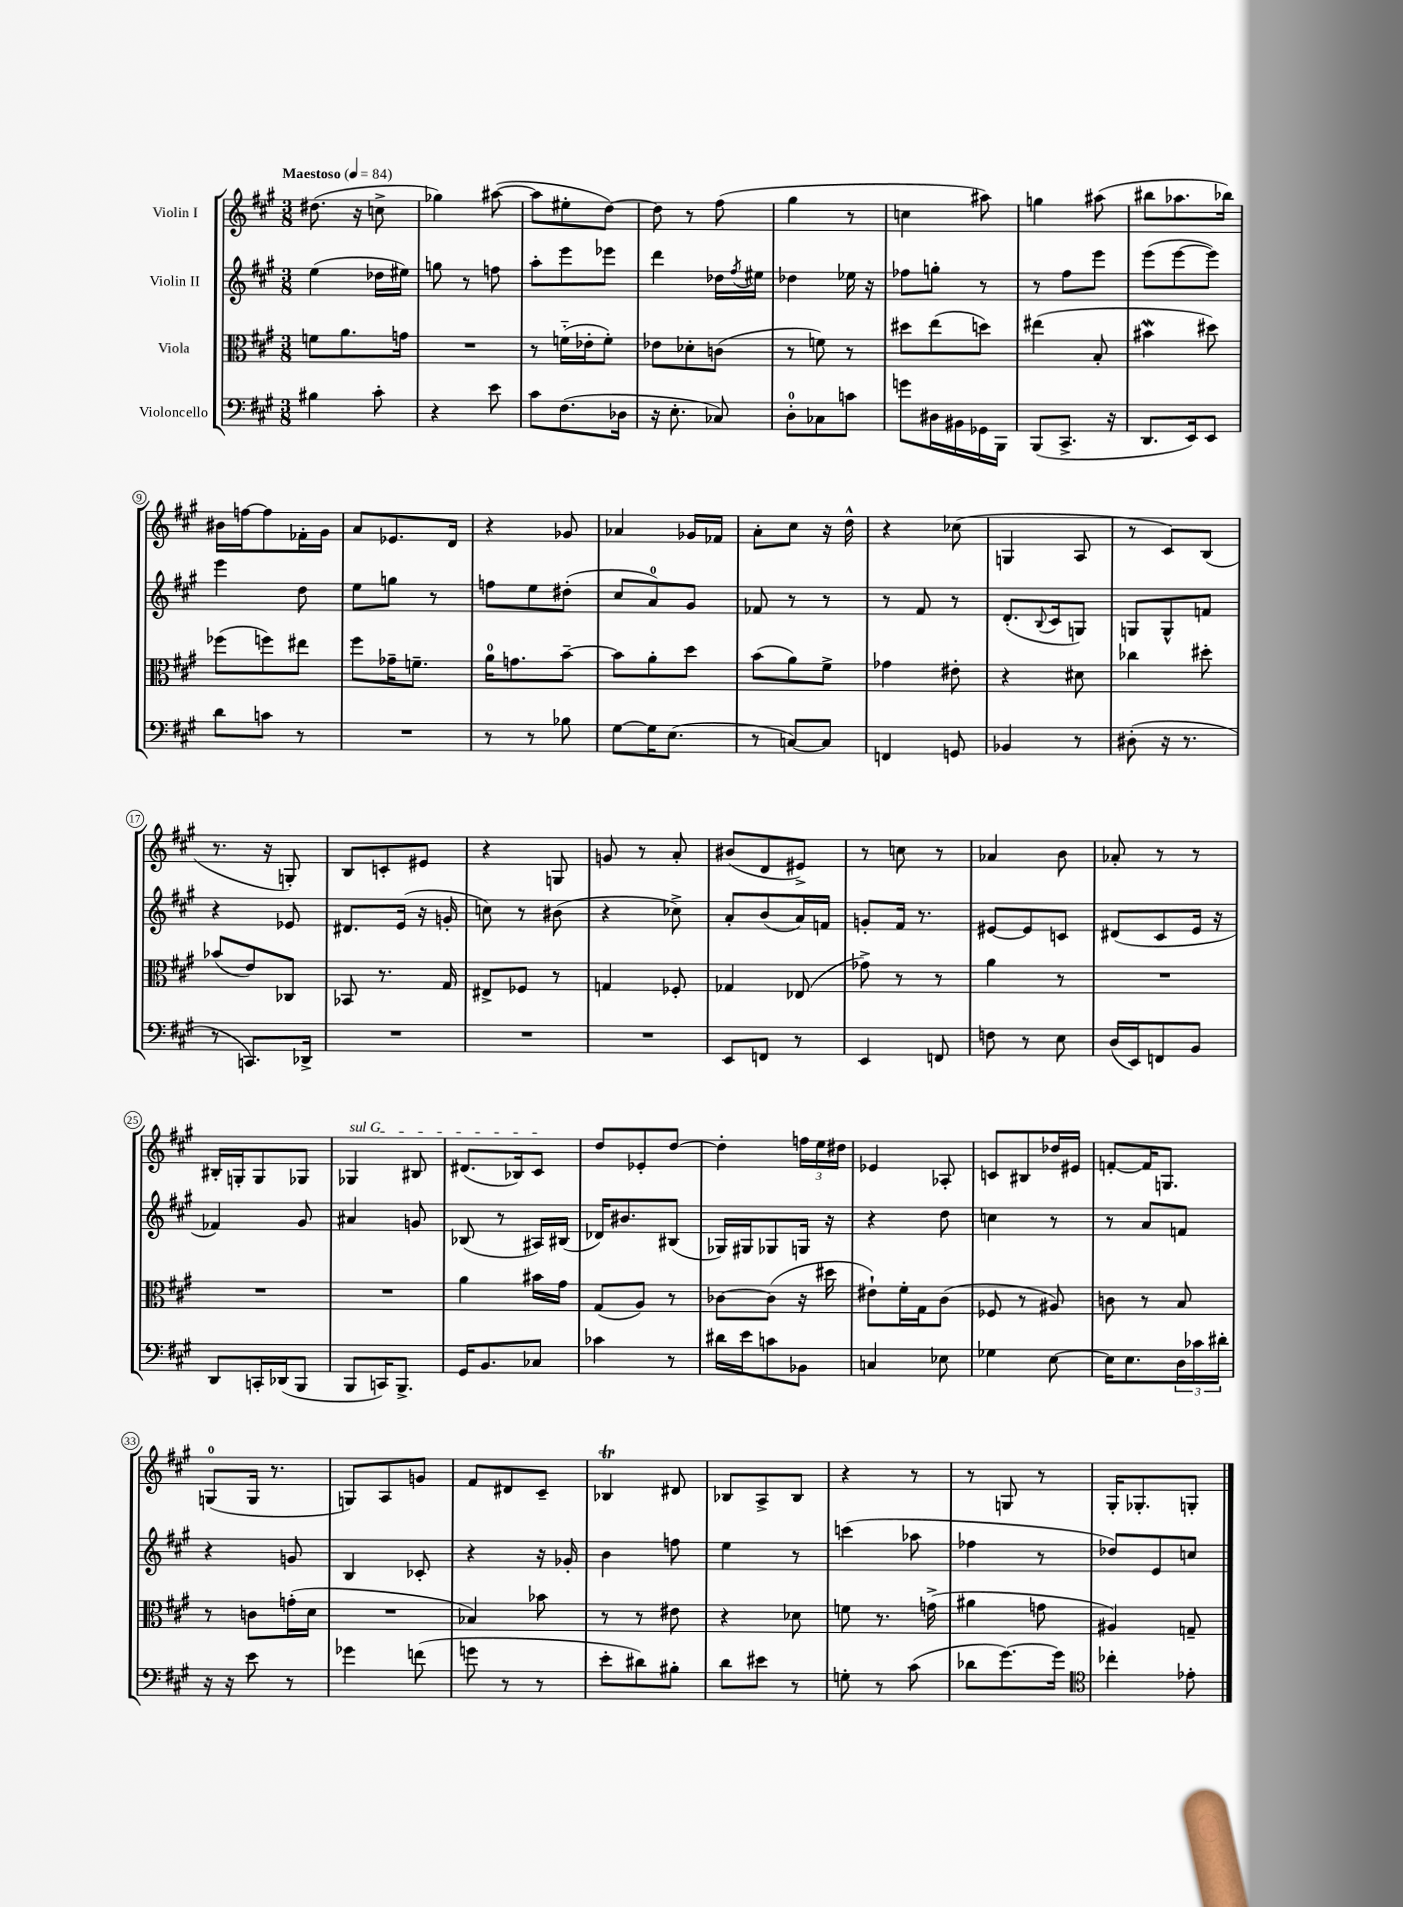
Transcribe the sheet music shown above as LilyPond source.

<<
\new StaffGroup <<
\new Staff = "s0" \with { instrumentName = "Violin I" } {
    \clef treble \key a \major \numericTimeSignature \time 3/8 \tempo "Maestoso" 4 = 84
    dis''8.( r16 c''8-> |
    ges''4) ais''8~( |
    ais''8 eis''8-. d''8~) |
    d''8 r8 fis''8( |
    gis''4 r8 |
    c''4 ais''8) |
    g''4 ais''8( |
    bis''8 aes''8. bes''16) |
    bis'16 f''16~ f''8 fes'16-. gis'16 |
    a'8 ees'8. d'16 |
    r4 ges'8 |
    aes'4 ges'16 fes'16 |
    a'8-. cis''8 r16 d''16-^ |
    r4 ces''8( |
    g4 a8 |
    r8 cis'8) b8( |
    r8. r16 g8-.) |
    b8 c'8-. eis'8 |
    r4 g8 |
    g'8 r8 a'8-. |
    bis'8( d'8 eis'8->) |
    r8 c''8 r8 |
    aes'4 b'8 |
    aes'8-. r8 r8 |
    bis16-. g16-. g8 ges8 |
    \once \override TextSpanner.bound-details.left.text = \markup { \italic "sul G" } ges4\startTextSpan bis8 |
    dis'8.( bes16) cis'8\stopTextSpan |
    d''8 ees'8-. d''8~ |
    d''4-. \tuplet 3/2 { f''16 e''16 dis''16 } |
    ees'4 aes8-. |
    c'8 bis8 des''16 eis'16 |
    f'8~-. f'16 g8. |
    g8-0( g16 r8. |
    g8) a8 g'8 |
    fis'8 dis'8 cis'8-- |
    bes4\trill dis'8 |
    bes8 a8-> bes8 |
    r4 r8 |
    r8 g8 r8 |
    gis16-. ges8.-. g8-. \bar "|." |
}
\new Staff = "s1" \with { instrumentName = "Violin II" } {
    \clef treble \key a \major \numericTimeSignature \time 3/8
    e''4( des''16 eis''16) |
    g''8 r8 f''8 |
    a''8-. e'''8 ees'''8 |
    d'''4 des''16 \acciaccatura { fis''8 } eis''16 |
    des''4 ees''16 r16 |
    fes''8 g''8-. r8 |
    r8 fis''8 e'''8 |
    e'''8( e'''8~ e'''8) |
    e'''4 d''8 |
    e''8 g''8 r8 |
    f''8 e''8 dis''8-.( |
    cis''8 a'8-0) gis'8 |
    fes'8 r8 r8 |
    r8 fis'8 r8 |
    d'8.-.( \appoggiatura { b8 } cis'16 g8) |
    g8 g8-^ f'8 |
    r4 ees'8 |
    dis'8. e'16( r16 g'16-. |
    c''8) r8 bis'8( |
    r4 ces''8->) |
    a'8-. b'8( a'16) f'16 |
    g'8-. fis'16 r8. |
    eis'8~ eis'8 c'8 |
    dis'8( cis'8 e'16 r16 |
    fes'4) gis'8 |
    ais'4 g'8 |
    bes8( r8 ais16) bis16( |
    des'16) bis'8. bis8( |
    ges16) gis16 ges8 g16 r16 |
    r4 d''8 |
    c''4 r8 |
    r8 a'8 f'8 |
    r4 g'8 |
    b4 ces'8-. |
    r4 r16 ges'16-. |
    b'4 f''8 |
    e''4 r8 |
    c'''4( aes''8 |
    fes''4 r8 |
    des''8) e'8 c''8 \bar "|." |
}
\new Staff = "s2" \with { instrumentName = "Viola" } {
    \clef alto \key a \major \numericTimeSignature \time 3/8
    f'8 a'8. g'16 |
    R4. |
    r8 f'16-_( ees'16-. f'8-.) |
    ees'8 des'8-. c'8( |
    r8 f'8) r8 |
    dis''8 e''8( d''8) |
    eis''4( b8-. |
    bis'4\mordent dis''8) |
    fes''8( f''8) eis''8 |
    fis''8 ges'16-- f'8.-- |
    a'16-0 g'8. b'8~-- |
    b'8 a'8-. d''8 |
    b'8( a'8) fis'8-> |
    ges'4 eis'8-. |
    r4 dis'8 |
    ces''4 dis''8-. |
    bes'8( e'8) ces8 |
    bes,8 r8. gis16 |
    eis8-> fes8 r8 |
    g4 fes8-. |
    ges4 ees8( |
    ges'8->) r8 r8 |
    a'4 r8 |
    R4. |
    R4. |
    R4. |
    a'4 bis'16 gis'16 |
    gis8( a8) r8 |
    ces'8~ ces'8( r16 dis''16 |
    eis'8-!) fis'16-. gis16 cis'8( |
    fes8 r8 ais8) |
    c'8 r8 b8 |
    r8 c'8 g'16-.( d'16 |
    R4. |
    bes4) bes'8 |
    r8 r8 eis'8 |
    r4 des'8 |
    f'8 r8. g'16->( |
    ais'4 g'8 |
    ais4) g8-- \bar "|." |
}
\new Staff = "s3" \with { instrumentName = "Violoncello" } {
    \clef bass \key a \major \numericTimeSignature \time 3/8
    bis4 cis'8-. |
    r4 e'8 |
    cis'8 fis8.( des16 |
    r16 e8.-. ces8) |
    d8-0-. ces8 c'8 |
    g'8 dis16 bis,16 ges,16 b,,16 |
    b,,8( cis,8.-> r16 |
    d,8. e,16) e,8 |
    d'8 c'8 r8 |
    R4. |
    r8 r8 bes8 |
    gis8~ gis16 e8.( |
    r8 c8~) c8 |
    f,4 g,8 |
    bes,4 r8 |
    dis8-.( r16 r8. |
    r8 c,8.) des,16-> |
    R4. |
    R4. |
    R4. |
    e,8 f,8 r8 |
    e,4 f,8 |
    f8 r8 e8 |
    d16( e,16) f,8 b,8 |
    d,8 c,16-. des,16( b,,8 |
    b,,8 c,16) b,,8.-> |
    gis,16 b,8. ces8 |
    ces'4 r8 |
    dis'16 e'16 c'8 bes,8 |
    c4 ees8 |
    ges4 e8~ |
    e16 e8. \tuplet 3/2 { d16 ces'16 dis'16-. } |
    r16 r16 e'8 r8 |
    ges'4 f'8( |
    g'8 r8 r8 |
    e'8-. dis'8) bis8-. |
    d'8 eis'8 r8 |
    g8-. r8 cis'8( |
    des'8 gis'8.~) gis'16 |
    \clef tenor ces''4-. ees'8-. \bar "|." |
}
>>
>>
\layout { \context { \Score \override BarNumber.stencil = #(make-stencil-circler 0.1 0.3 ly:text-interface::print) } }
